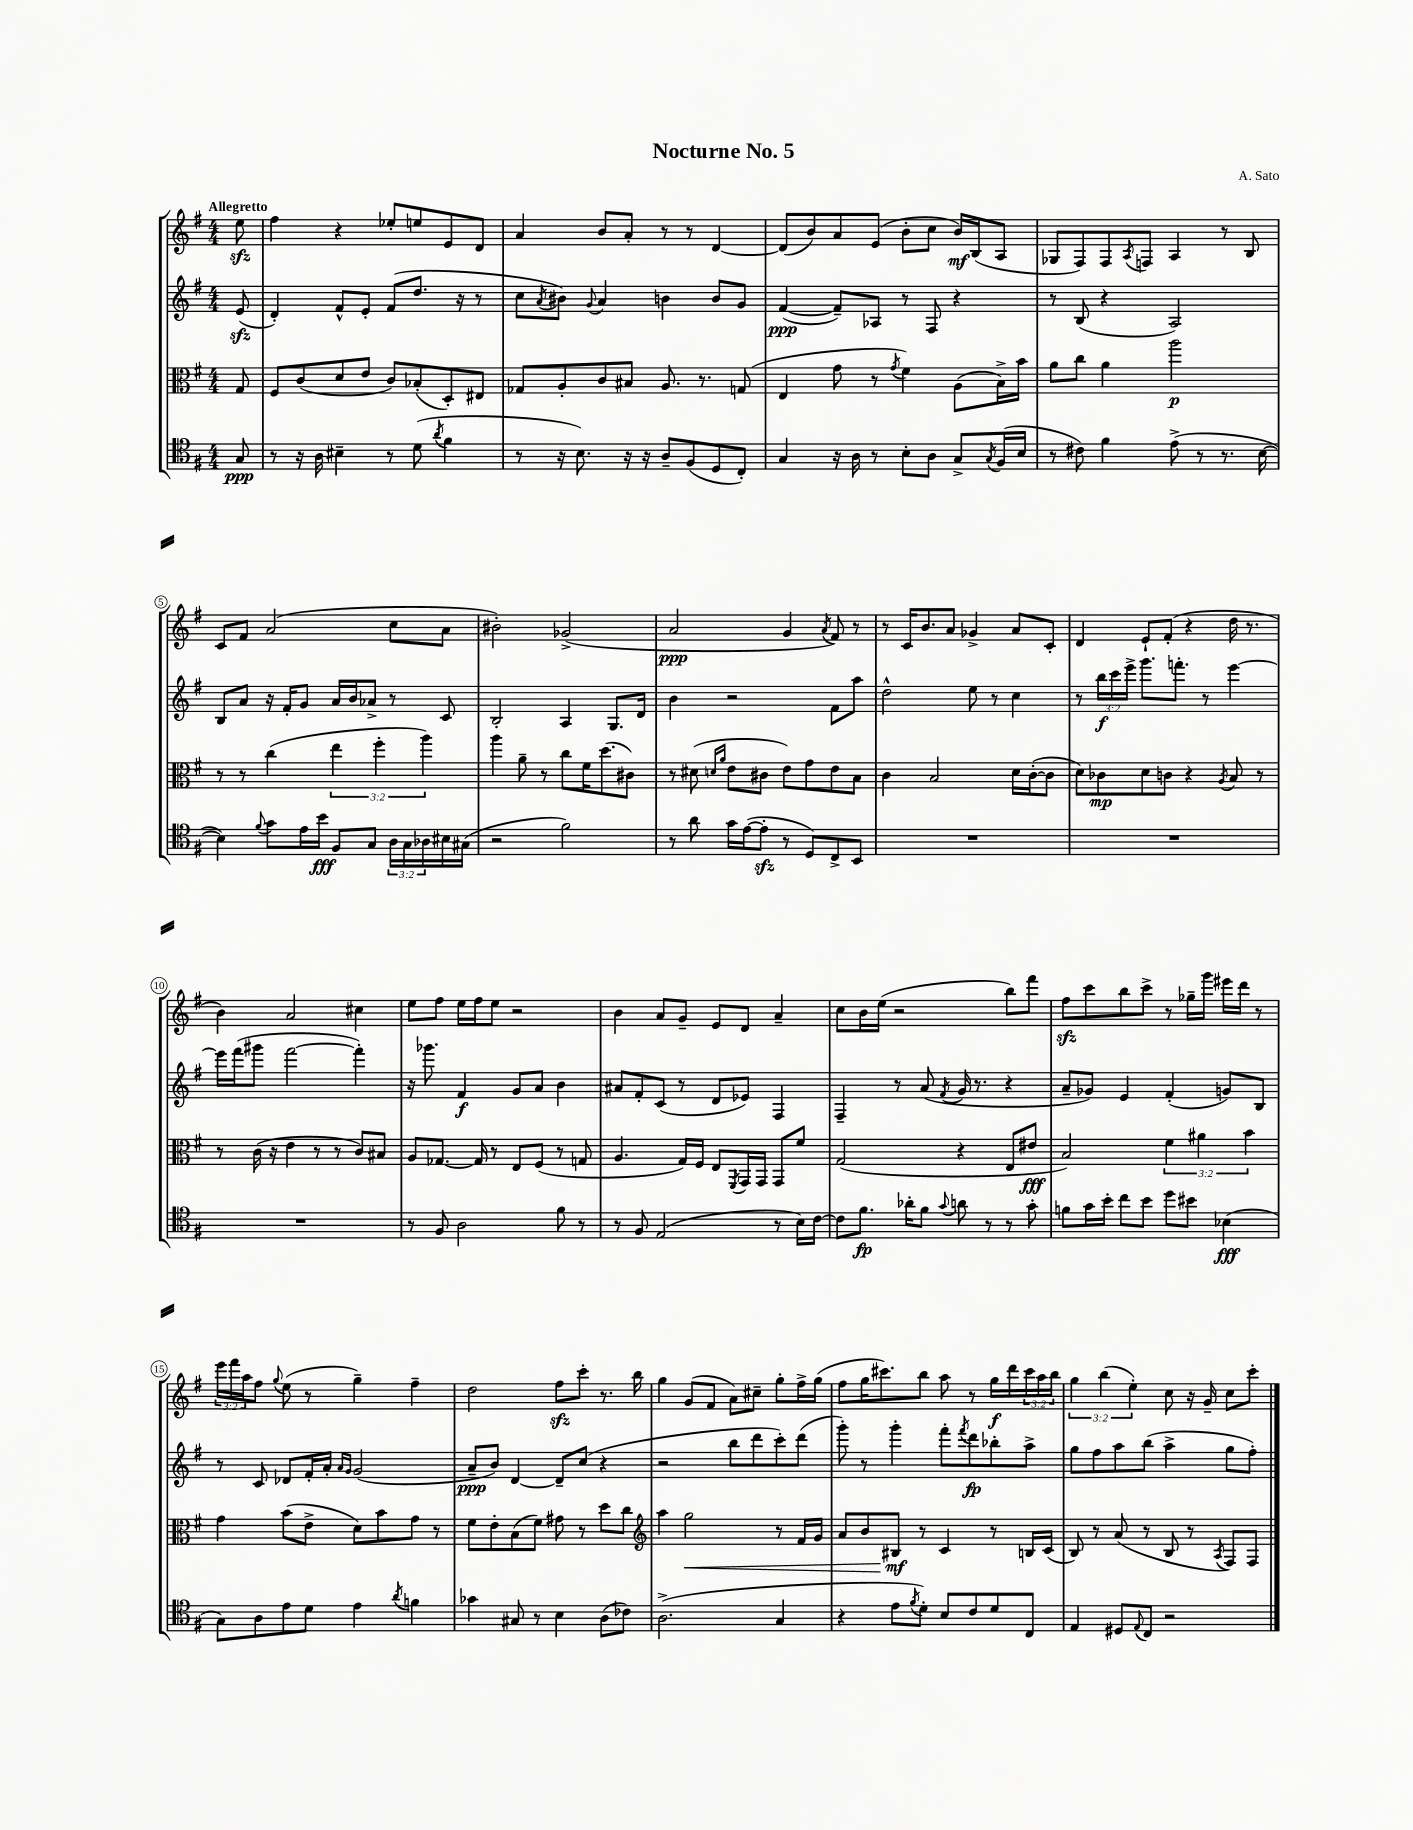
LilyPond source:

\header { title = "Nocturne No. 5" composer = "A. Sato" }
<<
\new StaffGroup <<
\new Staff = "s0" {
    \clef treble \key g \major \numericTimeSignature \time 4/4 \override Staff.TupletNumber.text = #tuplet-number::calc-fraction-text \partial 8 \tempo "Allegretto"
    e''8\sfz |
    fis''4 r4 ees''8-. e''8 e'8 d'8 |
    a'4 b'8 a'8-. r8 r8 d'4~ |
    d'8( b'8) a'8 e'8( b'8-. c''8 b'16\mf) b16( a8 |
    ges8 fis8) fis8 \acciaccatura { a8 } f8 a4 r8 b8 |
    c'8 fis'8 a'2( c''8 a'8 |
    bis'2-.) ges'2->( |
    a'2\ppp g'4 \acciaccatura { a'8 } fis'8) r8 |
    r8 c'16 b'8. a'8 ges'4-> a'8 c'8-. |
    d'4 e'8-! fis'8-.( r4 d''16 r8. |
    b'4) a'2 cis''4 |
    e''8 fis''8 e''16 fis''16 e''8 r2 |
    b'4 a'8 g'8-- e'8 d'8 a'4-- |
    c''8 b'16 e''16( r2 b''8) fis'''8 |
    fis''8\sfz c'''8 b''8 c'''8-> r8 ges''16-- g'''16 eis'''16 d'''16 r8 |
    \tuplet 3/2 { e'''16 fis'''16 a''16 } fis''8 \appoggiatura { g''8 } e''8( r8 g''4--) fis''4-- |
    d''2 fis''8\sfz c'''8-. r8. b''16 |
    g''4 g'8( fis'8 a'8) cis''8-- g''8-. fis''16-> g''16( |
    fis''8 g''16 cis'''8.) b''8 a''8 r8 g''16\f d'''16 \tuplet 3/2 { cis'''16 a''16 b''16 } |
    \tuplet 3/2 { g''4 b''4( e''4-.) } c''8 r16 g'16-- c''8 c'''8-. \bar "|." |
}
\new Staff = "s1" {
    \clef treble \key g \major \numericTimeSignature \time 4/4 \override Staff.TupletNumber.text = #tuplet-number::calc-fraction-text \partial 8
    e'8\sfz( |
    d'4-.) fis'8-^ e'8-. fis'8( d''8. r16 r8 |
    c''8 \acciaccatura { a'8 } bis'8) \appoggiatura { g'8 } a'4 b'4 b'8 g'8 |
    fis'4~\ppp( fis'8--) aes8 r8 fis8 r4 |
    r8 b8( r4 a2) |
    b8 a'8 r16 fis'16-. g'8 a'16 b'16 aes'8-> r8 c'8 |
    b2-. a4 g8. d'16 |
    b'4 r2 fis'8 a''8 |
    d''2-^ e''8 r8 c''4 |
    r8 \tuplet 3/2 { b''16\f c'''16 e'''16-> } g'''8. f'''8.-. r8 e'''4~ |
    e'''16 fis'''16( gis'''8 fis'''2~ fis'''4-.) |
    r16 ges'''8. fis'4\f g'8 a'8 b'4 |
    ais'8 fis'8-. c'8( r8 d'8 ees'8) fis4 |
    fis4-- r8 a'8( \acciaccatura { fis'8 } g'16 r8. r4 |
    a'8-- ges'8) e'4 fis'4-.( g'8) b8 |
    r8 c'8 des'8 fis'16-. a'16-. \grace { a'16 g'16 } g'2( |
    a'8--\ppp b'8) d'4~ d'8-- c''8( r4 |
    r2 b''8 d'''8 c'''8-.) d'''8( |
    g'''8-.) r8 g'''4-. fis'''8-. \acciaccatura { fis'''8 } d'''8\fp bes''8-. a''8-> |
    g''8 fis''8 a''8 b''8( a''4-> g''8 fis''8-.) \bar "|." |
}
\new Staff = "s2" {
    \clef alto \key g \major \numericTimeSignature \time 4/4 \override Staff.TupletNumber.text = #tuplet-number::calc-fraction-text \partial 8
    g8 |
    fis8 c'8( d'8 e'8 c'8) bes8-.( d8-.) eis8 |
    ges8 a8-. c'8 bis8 a8. r8. g8( |
    e4 g'8 r8 \acciaccatura { g'8 } fis'4) a8( b16->) b'16 |
    a'8 c''8 a'4 a''2\p |
    r8 r8 c''4( \tuplet 3/2 { e''4 fis''4-. a''4) } |
    a''4 a'8-- r8 c''8 fis'16 d''8.( cis'8) |
    r8 dis'8( \grace { d'16 a'16 } e'8 cis'8 e'8) g'8 e'8 b8 |
    c'4 b2 d'16 c'16~-.( c'8 |
    d'8) ces'8\mp d'8 c'8 r4 \acciaccatura { a8 } b8 r8 |
    r8 c'16( r16 e'4 r8 r8 c'8) bis8 |
    a8 ges8.~ ges16 r8 e8 fis8( r8 g8 |
    a4. g16) fis16 e8 \acciaccatura { fis,8 } g,16 g,16 g,8 fis'8 |
    g2( r4 e8 eis'8\fff |
    b2) \tuplet 3/2 { fis'4 ais'4 b'4 } |
    g'4 b'8( e'8-> d'8) b'8 g'8 r8 |
    fis'8 e'8-. b8( fis'8) gis'8 r8 d''8 c''8 |
    \clef treble a''4 g''2\< r8 fis'16 g'16 |
    a'8 b'8 bis8\mf\! r8 c'4 r8 b16 c'16( |
    b8) r8 a'8( r8 b8 r8 \acciaccatura { a8 } fis8) fis8 \bar "|." |
}
\new Staff = "s3" {
    \clef tenor \key g \major \numericTimeSignature \time 4/4 \override Staff.TupletNumber.text = #tuplet-number::calc-fraction-text \partial 8
    g8\ppp |
    r8 r16 a16 bis4-- r8 d'8( \acciaccatura { a'8 } fis'4 |
    r8 r16 b8.) r16 r16 a8-- fis8( d8 c8-.) |
    g4 r16 a16 r8 b8-. a8 g8-> \acciaccatura { g8 } fis16( b16 |
    r8 cis'8) fis'4 e'8->( r8 r8. b16~ |
    b4) \appoggiatura { fis'8 } g'8 e'16 b'16\fff fis8 g8 \tuplet 3/2 { a16 g16 aes16 } bis16 gis16( |
    r2 fis'2) |
    r8 a'8 g'16 e'16~( e'8-.\sfz r8 d8) c8-> b,8 |
    R1 |
    R1 |
    R1 |
    r8 fis8 a2 fis'8 r8 |
    r8 fis8 e2( r8 b16) c'16~ |
    c'8 fis'8.\fp aes'16-. fis'8 \appoggiatura { g'8 } a'8 r8 r8 g'8-. |
    f'8 g'16 b'16-. c''8 b'8 d''8 bis'8 bes4\fff( |
    g8) a8 e'8 d'8 e'4 \acciaccatura { a'8 } f'4 |
    ges'4 gis8 r8 b4 a8( ces'8) |
    a2.->( g4 |
    r4 e'8 \acciaccatura { fis'8 } d'8-.) b8 c'8 d'8 c8 |
    e4 dis8 \appoggiatura { e8 } c8 r2 \bar "|." |
}
>>
>>
\layout { \context { \Score \override BarNumber.stencil = #(make-stencil-circler 0.1 0.3 ly:text-interface::print) } }
